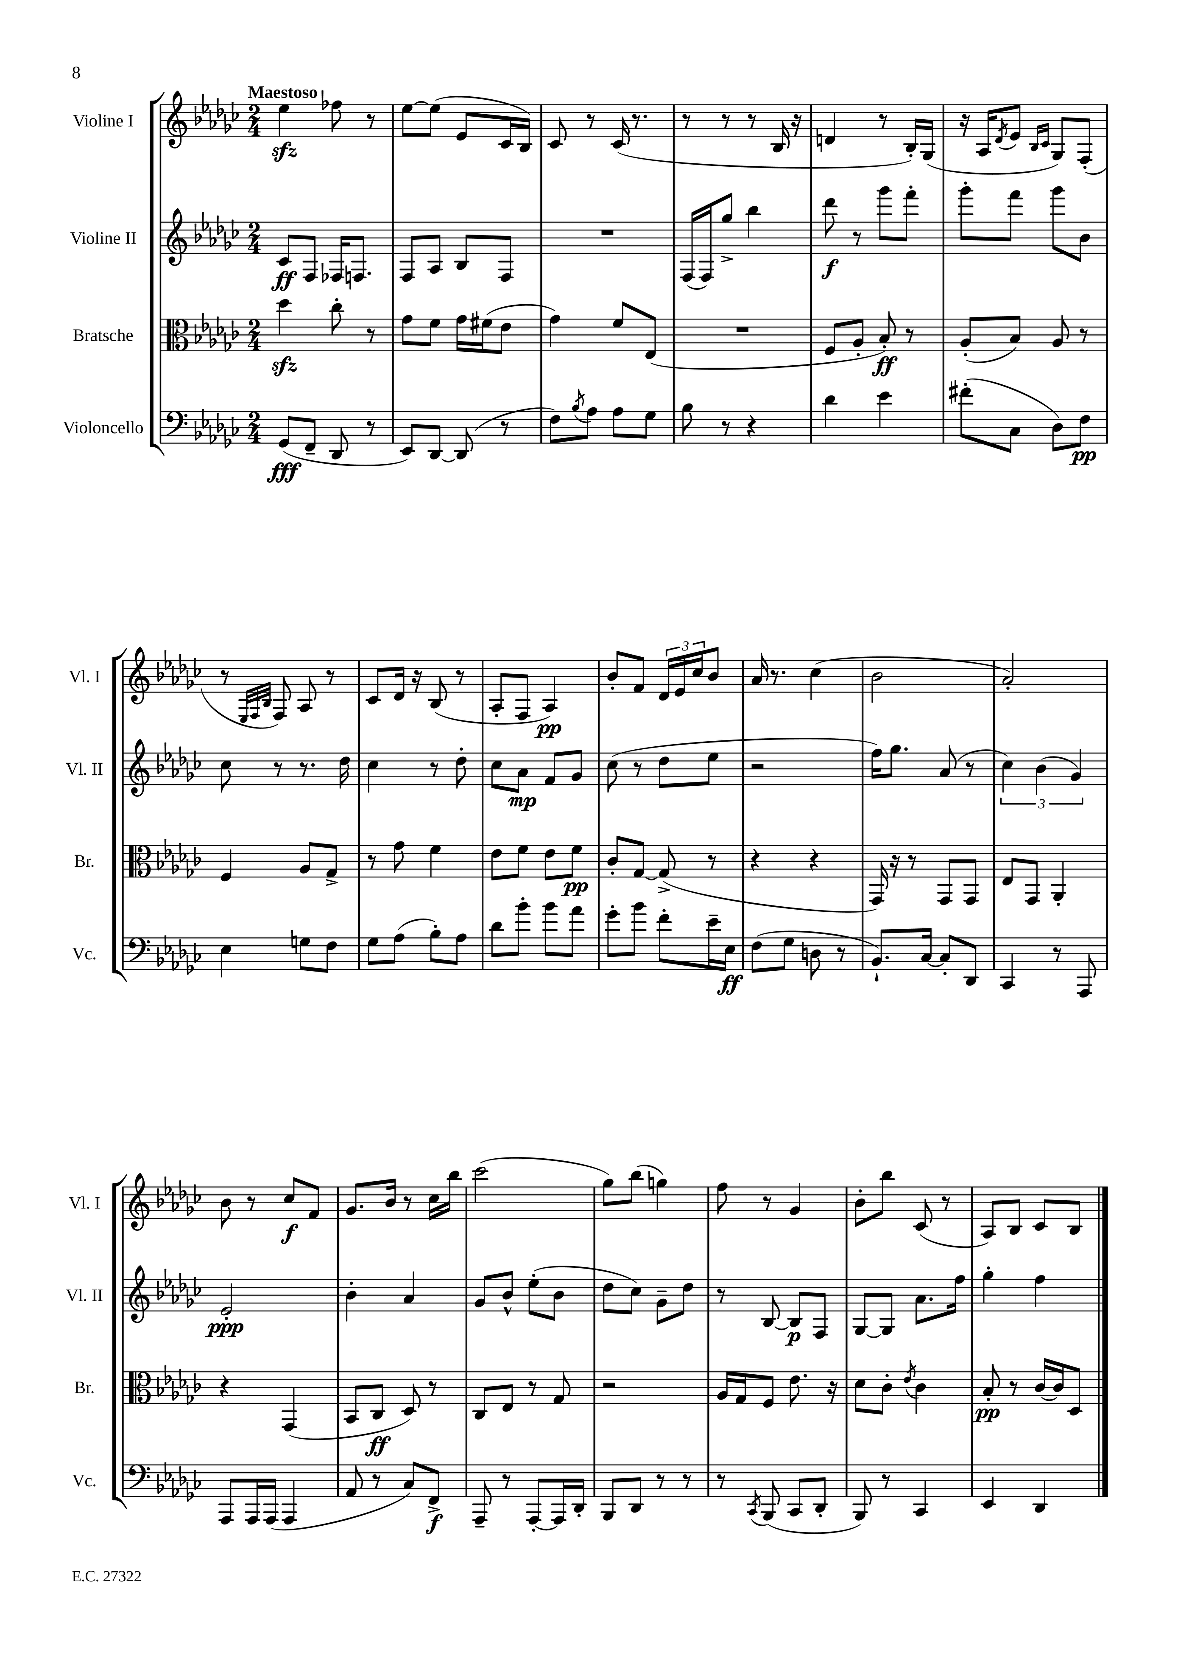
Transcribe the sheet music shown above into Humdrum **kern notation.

**kern	**kern	**kern	**kern
*staff4	*staff3	*staff2	*staff1
*clefF4	*clefC3	*clefG2	*clefG2
*k[b-e-a-d-g-c-]	*k[b-e-a-d-g-c-]	*k[b-e-a-d-g-c-]	*k[b-e-a-d-g-c-]
*M2/4	*M2/4	*M2/4	*M2/4
(8GG-	4dd-	8c-	4ee-
8FF~	.	8F	.
8DD-	8cc-'	16F-	8ff-
.	.	8.F	.
8r	8r	.	8r
=	=	=	=
8EE-)	8g-	8F	[8ee-
[8DD-	8f	8A-	(8ee-]
(8DD-]	16g-	8B-	8e-
.	(16f#	.	.
8r	8e-	8F	16c-
.	.	.	16B-)
=	=	=	=
8F)	4g-)	2r	8c-
8qB-	.	.	.
8A-	.	.	8r
8A-	8f	.	(16c-
.	.	.	8.r
8G-	(8E-	.	.
=	=	=	=
8B-	2r	(16F	8r
.	.	16F)	.
8r	.	8gg-^	8r
4r	.	4bb-	8r
.	.	.	16B-
.	.	.	16r
=	=	=	=
4d-	8F	8ddd-	4d
.	8A-'	8r	.
4e-	8B-')	8ggg-	8r
.	8r	8fff'	16B-')
.	.	.	(16G-
=	=	=	=
(8f#'	(8A-'	8ggg-'	16r
.	.	.	16A-
.	.	.	8qd-
8C-	8B-)	8fff	8e-
.	.	.	16qqB-
.	.	.	16qqc-
8D-)	8A-	8ggg-	8G-)
8F	8r	8b-	(8F'
=	=	=	=
4E-	4F	8cc-	8r
.	.	.	32qqE-
.	.	.	32qqF
.	.	.	32qqB-
.	.	8r	8F)
8G	8A-	8.r	8A-
8F	8G-^	.	8r
.	.	16dd-	.
=	=	=	=
8G-	8r	4cc-	8c-
(8A-	8g-	.	16d-
.	.	.	16r
8B-')	4f	8r	(8B-
8A-	.	8dd-'	8r
=	=	=	=
8d-	8e-	8cc-	8A-'
8b-'	8f	8a-	8F
8b-	8e-	8f	4A-)
8a-	8f	8g-	.
=	=	=	=
8g-'	8c-'	(8cc-	8b-'
8b-	[8G-	8r	8f
8f'	(8G-^]	8dd-	24d-
.	.	.	24e-
.	.	.	24cc-
16e-~	8r	8ee-	8b-
16E-	.	.	.
=	=	=	=
(8F	4r	2r	16a-
.	.	.	8.r
8G-	.	.	.
8D	4r	.	(4cc-
8r	.	.	.
=	=	=	=
8.BB-`)	16GG-)	16ff)	2b-
.	16r	8.gg-	.
.	8r	.	.
[16C-	.	.	.
8C-']	8GG-	(8a-	.
8DD-	8GG-	8r	.
=	=	=	=
4CC-	8E-	6cc-)	2a-')
.	8GG-	.	.
.	.	(6b-	.
8r	4AA-'	.	.
.	.	6g-)	.
8AAA-	.	.	.
=	=	=	=
8AAA-	4r	2e-'	8b-
16AAA-	.	.	8r
(16AAA-	.	.	.
4AAA-	(4GG-	.	8cc-
.	.	.	8f
=	=	=	=
8AA-	8BB-	4b-'	8.g-
8r	8C-	.	.
.	.	.	16b-
8C-)	8D-)	4a-	8r
8FF^	8r	.	16cc-
.	.	.	16bb-
=	=	=	=
8AAA-~	8C-	8g-	(2ccc-
8r	8E-	8b-^^	.
[8AAA-'	8r	(8ee-'	.
16AAA-]	8G-	8b-	.
16DD-'	.	.	.
=	=	=	=
8BBB-	2r	8dd-	8gg-)
8DD-	.	8cc-)	(8bb-
8r	.	8g-~	4gg)
8r	.	8dd-	.
=	=	=	=
8r	16A-	8r	8ff
.	16G-	.	.
8qCC-	.	.	.
(8BBB-	8F	[8B-	8r
8CC-	8.e-	8B-]	4g-
8DD-'	.	8F	.
.	16r	.	.
=	=	=	=
8BBB-)	8d-	[8G-	8b-'
8r	8c-'	8G-]	8bb-
.	8qe-	.	.
4CC-	4c-	8.a-	(8c-
.	.	.	8r
.	.	16ff	.
=	=	=	=
4EE-	8B-'	4gg-'	8A-)
.	8r	.	8B-
4DD-	[16c-	4ff	8c-
.	16c-]	.	.
.	8D-	.	8B-
==	==	==	==
*-	*-	*-	*-
